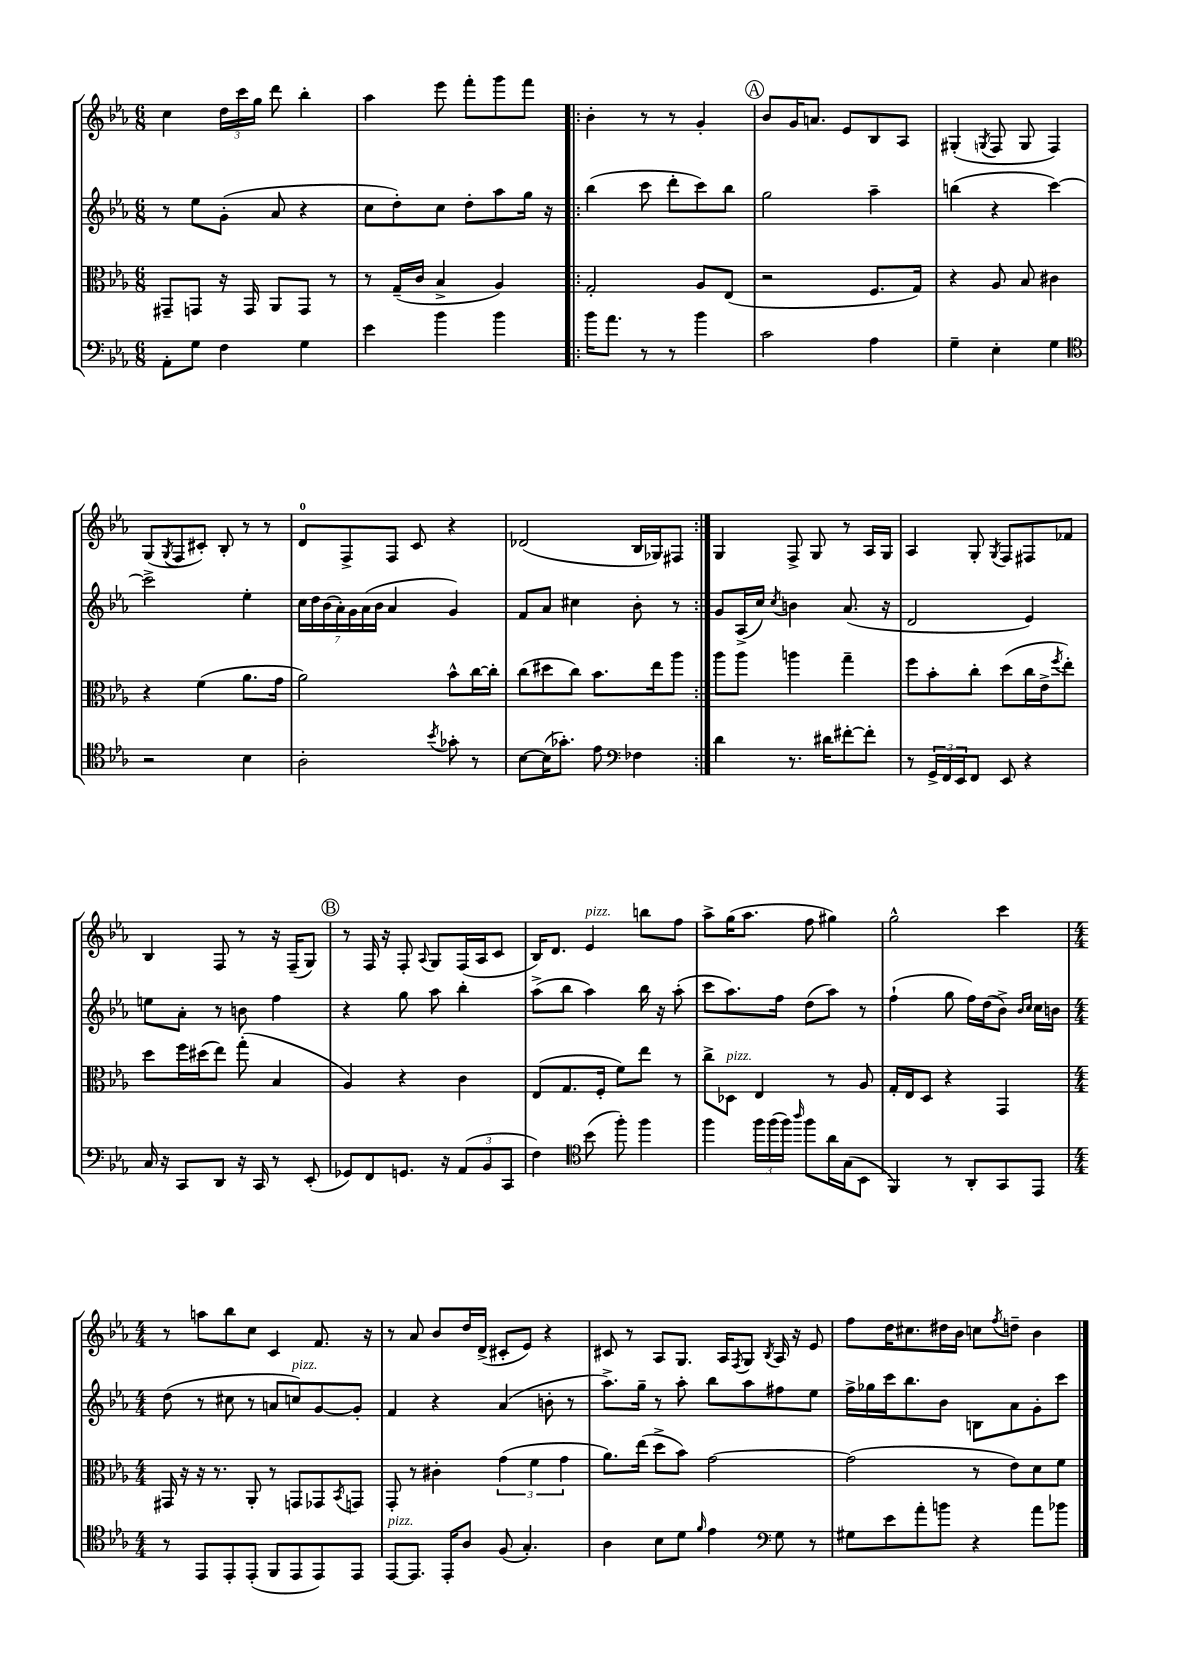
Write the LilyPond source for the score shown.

<<
\new StaffGroup <<
\new Staff = "s0" {
    \clef treble \key ees \major \numericTimeSignature \time 6/8
    c''4 \tuplet 3/2 { d''16 c'''16 g''16 } d'''8 bes''4-. |
    aes''4 ees'''8 f'''8-. g'''8 f'''8 |
    \repeat volta 2 { bes'4-. r8 r8 g'4-. |
    \mark \markup { \circle "A" } bes'8 g'16 a'8. ees'8 bes8 aes8 |
    gis4-.( \acciaccatura { g8 } f8 g8 f4) |
    g8( \acciaccatura { g8 } f8 cis'8-.) bes8-. r8 r8 |
    d'8-0 f8-> f8 c'8 r4 |
    des'2( bes16 ges16) fis8 | }
    g4 f8-> g8 r8 aes16 g16 |
    aes4 g8-. \acciaccatura { g8 } f8 fis8 fes'8 |
    bes4 f8 r8 r16 f16--( g8) |
    \mark \markup { \circle "B" } r8 f16 r16 f8-. \appoggiatura { aes8 } g8 f16( aes16 c'8 |
    bes16) d'8. ees'4^\markup { \italic "pizz." } b''8 f''8 |
    aes''8-> g''16( aes''8. f''8 gis''4) |
    g''2-^ c'''4 |
    \numericTimeSignature \time 4/4 r8 a''8 bes''8 c''8 c'4 f'8. r16 |
    r8 aes'8 bes'8 d''16 d'16->( cis'8-. ees'8) r4 |
    cis'8 r8 aes8 g8. aes16 \acciaccatura { f8 } g8 \acciaccatura { bes8 } aes16 r16 ees'8 |
    f''8 d''16 cis''8. dis''16 bes'16 c''8 \acciaccatura { f''8 } d''8-- bes'4 \bar "|." |
}
\new Staff = "s1" {
    \clef treble \key ees \major \numericTimeSignature \time 6/8
    r8 ees''8 g'8-.( aes'8 r4 |
    c''8 d''8-.) c''8 d''8-. aes''8 g''16 r16 |
    \repeat volta 2 { bes''4( c'''8 d'''8-. c'''8) bes''8 |
    \mark \markup { \circle "A" } g''2 aes''4-- |
    b''4( r4 c'''4~) |
    c'''2-> ees''4-. |
    \tuplet 7/4 { c''16 d''16 bes'16( aes'16-.) g'16 aes'16( bes'16 } aes'4 g'4) |
    f'8 aes'8 cis''4 bes'8-. r8 | }
    g'8 aes16->( c''16) \acciaccatura { c''8 } b'4 aes'8.( r16 |
    d'2 ees'4) |
    e''8 aes'8-. r8 b'8 f''4 |
    \mark \markup { \circle "B" } r4 g''8 aes''8 bes''4-. |
    aes''8->( bes''8 aes''4) bes''16 r16 aes''8-.( |
    c'''8 aes''8.) f''16 d''8( aes''8) r8 |
    f''4-!( g''8 f''16) d''16( bes'8->) \grace { bes'16 c''16 } c''16 b'16 |
    \numericTimeSignature \time 4/4 d''8( r8 cis''8 r8 a'8 c''8^\markup { \italic "pizz." }) g'8~ g'8-. |
    f'4 r4 aes'4( b'8-. r8 |
    aes''8.->) g''16-- r8 aes''8-. bes''8 aes''8 fis''8 ees''8 |
    f''16-> ges''16 c'''16 bes''8. bes'8 b8 aes'8 g'8-. c'''8 \bar "|." |
}
\new Staff = "s2" {
    \clef alto \key ees \major \numericTimeSignature \time 6/8
    gis,8-- g,8 r16 g,16 aes,8 g,8 r8 |
    r8 g16--( c'16 bes4-> aes4) |
    \repeat volta 2 { g2-. aes8 ees8( |
    \mark \markup { \circle "A" } r2 f8. g16) |
    r4 aes8 bes8 cis'4 |
    r4 f'4( aes'8. g'16 |
    aes'2) bes'8-^ c''16~ c''16-. |
    c''8( dis''8 c''8) bes'8. ees''16 aes''8 | }
    aes''8 aes''8 a''4 g''4-- |
    f''8 bes'8-. c''8-. d''8( c''16 ees'16-> \acciaccatura { f''8 } ees''8-.) |
    d''8 f''16 dis''16( ees''8) g''8-.( bes4 |
    \mark \markup { \circle "B" } aes4) r4 c'4 |
    ees8( g8. f16-. f'8) ees''8 r8 |
    c''8-> des8^\markup { \italic "pizz." } ees4 r8 aes8 |
    g16-. ees16 d8 r4 g,4 |
    \numericTimeSignature \time 4/4 gis,16 r16 r16 r8. aes,8-. r8 g,8 ges,8 \acciaccatura { bes,8 } g,8 |
    g,8-. r8 cis'4-. \tuplet 3/2 { g'4( f'4 g'4 } |
    aes'8.) ees''16( d''8-> bes'8) g'2~ |
    g'2( r8 ees'8) d'8 f'8 \bar "|." |
}
\new Staff = "s3" {
    \clef bass \key ees \major \numericTimeSignature \time 6/8
    aes,8-. g8 f4 g4 |
    ees'4 bes'4 bes'4 |
    \repeat volta 2 { bes'16 aes'8. r8 r8 bes'4 |
    \mark \markup { \circle "A" } c'2 aes4 |
    g4-- ees4-. g4 |
    \clef tenor r2 bes4 |
    aes2-. \acciaccatura { bes'8 } ges'8-. r8 |
    bes8~ bes16( ges'8.-.) ees'8 \clef bass fes4 | }
    d'4 r8. dis'16 fis'8~-. fis'8-. |
    r8 \tuplet 3/2 { g,16-> f,16 ees,16 } f,8 ees,8 r4 |
    c16 r16 c,8 d,8 r16 c,16 r8 ees,8-.( |
    \mark \markup { \circle "B" } ges,8) f,8 g,8. r16 \tuplet 3/2 { aes,8( bes,8 c,8 } |
    f4) \clef tenor bes'8( f''8-.) f''4 |
    f''4 \tuplet 3/2 { f''16 f''16( f''16) } \grace { aes''16 } f''8 aes'16 g16( bes,8 |
    f,4) r8 aes,8-. g,8 ees,8 |
    \numericTimeSignature \time 4/4 r8 ees,8 ees,8-. ees,8-.( f,8 ees,8 ees,8) ees,8 |
    ees,8~^\markup { \italic "pizz." } ees,8. ees,16-. aes8 f8( g4.-.) |
    aes4 bes8 d'8 \grace { f'16 } ees'4 \clef bass g8 r8 |
    gis8 ees'8 aes'8-. b'8 r4 aes'8 bes'8 \bar "|." |
}
>>
>>
\layout { \context { \Score \remove "Bar_number_engraver" } }
